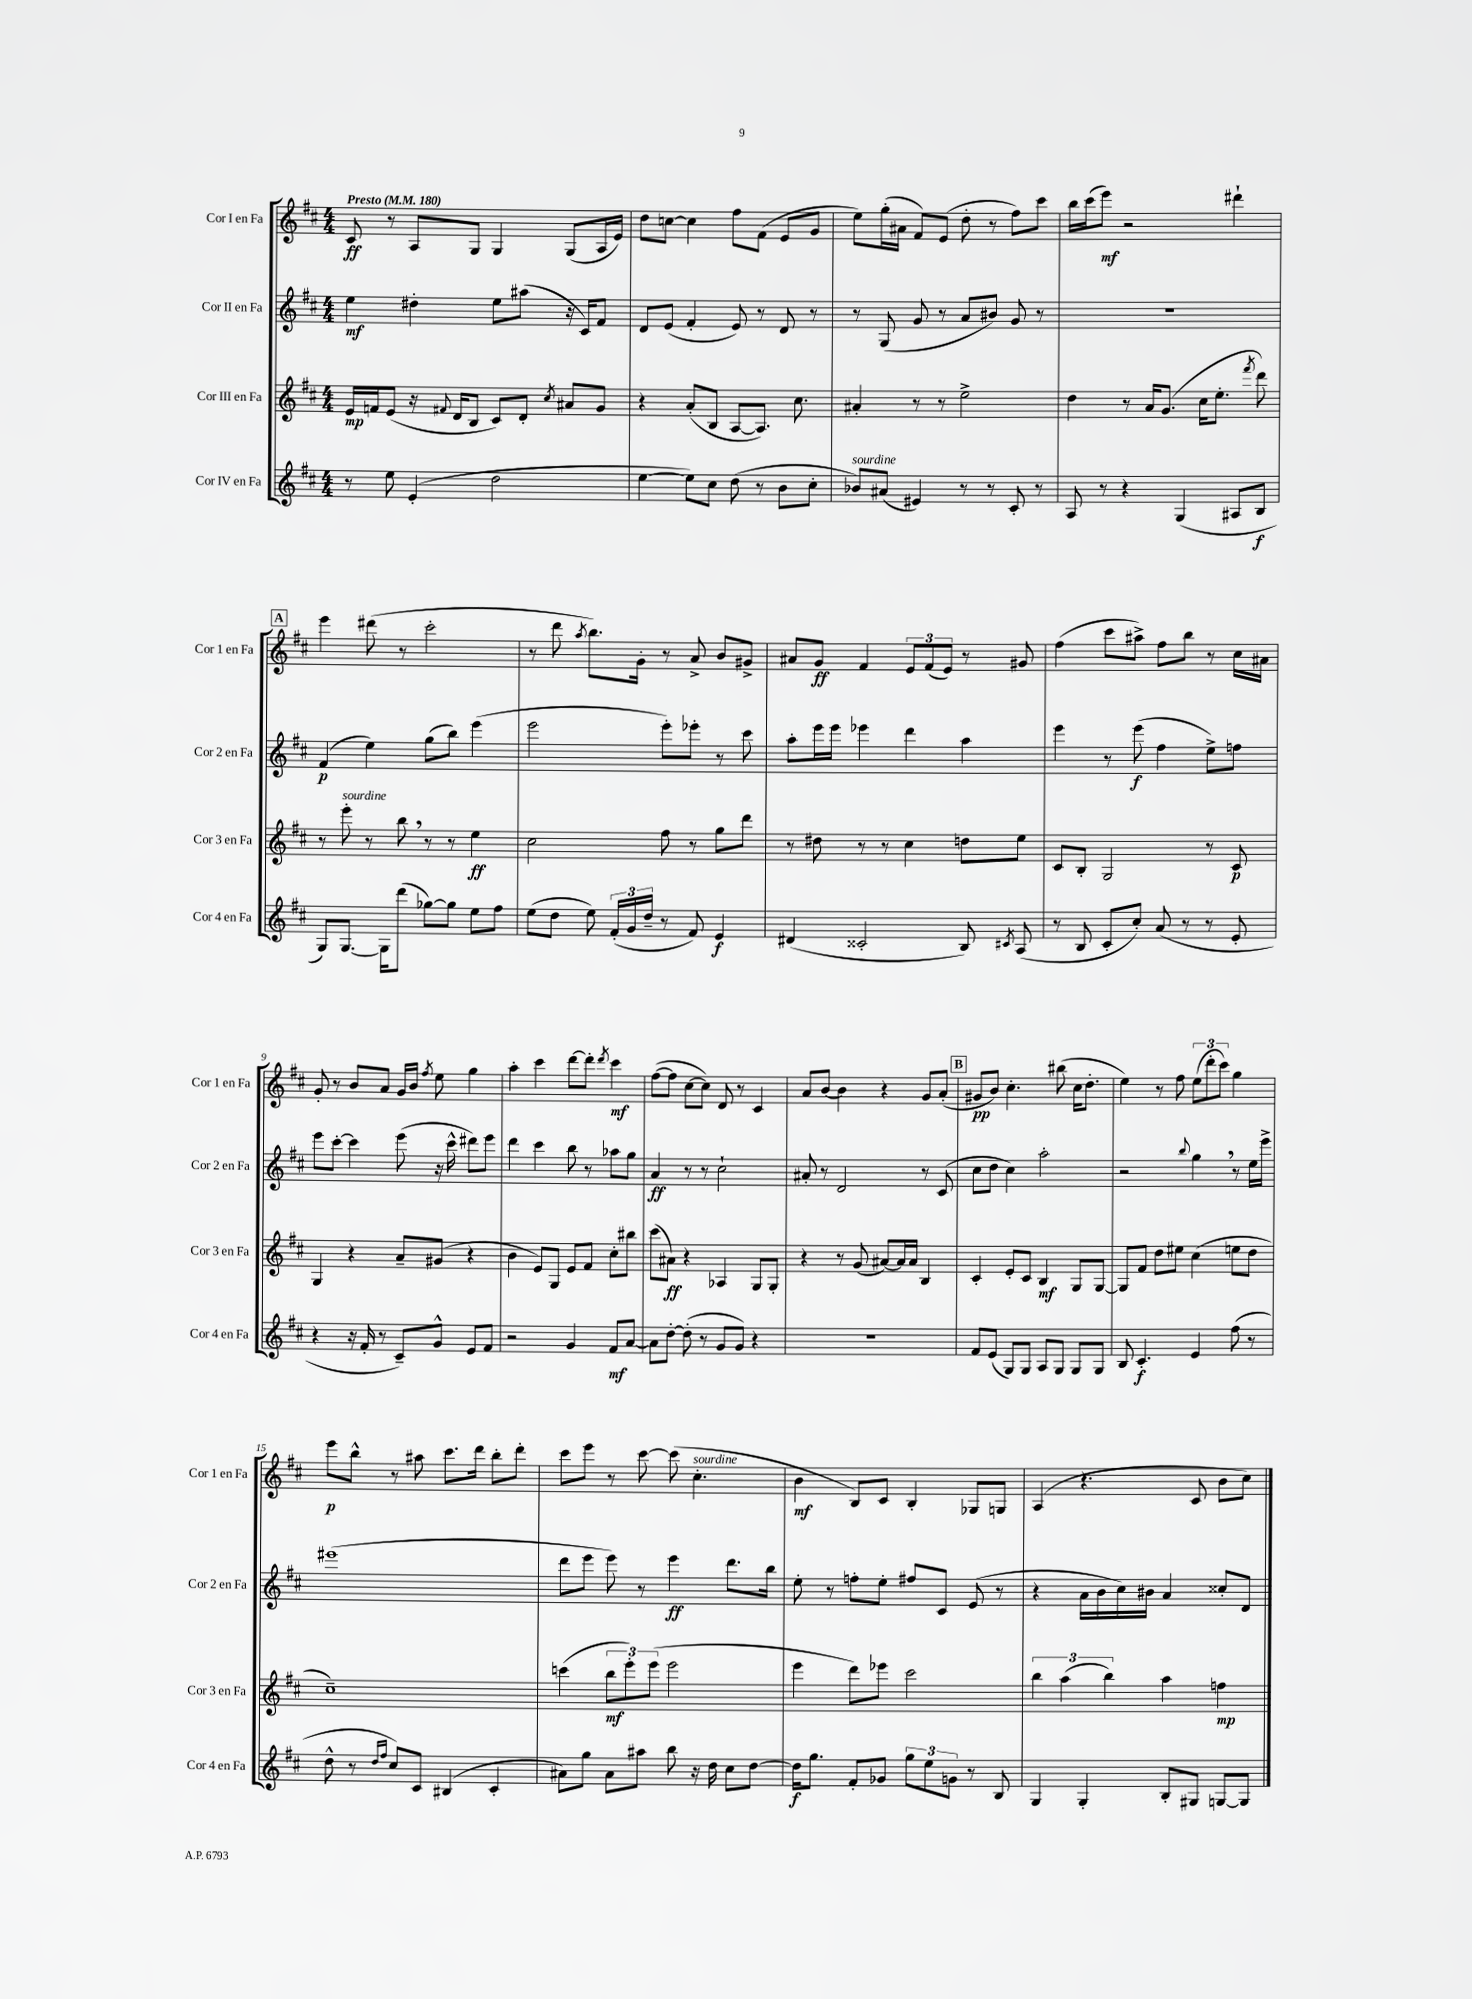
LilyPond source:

<<
\new StaffGroup <<
\new Staff = "s0" \with { instrumentName = "Cor I en Fa" shortInstrumentName = "Cor 1 en Fa" } {
    \clef treble \key d \major \numericTimeSignature \time 4/4 \tempo "Presto" 4 = 180
    \autoBeamOff cis'8\ff r8 a8[ g8] g4 g8[( a16 e'16]) |
    d''8[ c''8]~ c''4 fis''8[ fis'8]( e'8[ g'8] |
    e''8[) g''16-.( ais'16] fis'8[) e'8]( d''8-. r8 fis''8[) cis'''8] |
    b''16[ cis'''16( e'''8]\mf) r2 dis'''4-! |
    \mark \markup { \box "A" } e'''4 dis'''8( r8 cis'''2-. |
    r8 d'''8 \acciaccatura { a''8 } b''8.[) g'16]-. r8 a'8-> b'8[ gis'8]-> |
    ais'8[ g'8]\ff fis'4 \tuplet 3/2 { e'8[ fis'8( e'8]) } r8 gis'8 |
    fis''4( cis'''8[ ais''8]->) fis''8[ b''8] r8 cis''16[ ais'16] |
    g'8-. r8 b'8[ a'8] g'16[ b'16] \acciaccatura { fis''8 } e''8 g''4 |
    a''4-. cis'''4 d'''8[~ d'''8]-. \acciaccatura { d'''8 } cis'''4\mf |
    fis''8[~( fis''8] cis''8[~ cis''8]) d'8 r8 cis'4 |
    a'8[ b'8]~ b'4 r4 g'8[ a'8]-.( |
    \mark \markup { \box "B" } gis'8[\pp b'8]) cis''4.-. bis''8( cis''16[ d''8.]-. |
    e''4) r8 fis''8 \tuplet 3/2 { e''8[( d'''8-. cis'''8]) } g''4 |
    e'''8[\p b''8]-^ r8 ais''8 cis'''8.[ d'''16] b''8[-. d'''8]-. |
    cis'''8[ e'''8] r8 cis'''8~ cis'''8( cis''4.-.^\markup { \italic "sourdine" } |
    b'4\mf b8[) cis'8] b4-. ges8[ g8] |
    a4( r4. cis'8 b'8[ cis''8]) \bar "|." |
}
\new Staff = "s1" \with { instrumentName = "Cor II en Fa" shortInstrumentName = "Cor 2 en Fa" } {
    \clef treble \key d \major \numericTimeSignature \time 4/4
    \autoBeamOff e''4\mf dis''4-. e''8[ ais''8]( r16 cis'16[) fis'8] |
    d'8[ e'8]( fis'4-. e'8) r8 d'8 r8 |
    r8 g8( g'8 r8 a'8[ bis'8]) g'8 r8 |
    R1 |
    \mark \markup { \box "A" } fis'4\p( e''4) g''8[( b''8]) e'''4( |
    e'''2 e'''8[-.) ees'''8]-. r8 cis'''8 |
    a''8[-. e'''16 e'''16] ees'''4 d'''4 a''4 |
    e'''4 r8 e'''8\f( fis''4 e''8[->) f''8] |
    e'''8[ cis'''8]~-. cis'''4 e'''8( r16 cis'''16-^ dis'''8[) e'''8] |
    d'''4 cis'''4 b''8 r8 aes''8[ g''8] |
    a'4\ff r8 r8 cis''2-! |
    ais'8-. r8 d'2 r8 cis'8( |
    \mark \markup { \box "B" } cis''8[ d''8] cis''4) a''2-. |
    r2 \appoggiatura { b''8 } g''4 \breathe r8 e''16[ e'''16]-> |
    eis'''1( |
    d'''8[ e'''8] e'''8) r8 e'''4\ff d'''8.[ b''16] |
    e''8-. r8 f''8[-. e''8]-. fis''8[ cis'8] e'8( r8 |
    r4 a'16[ b'16 cis''16) bis'16] a'4 cisis''8[-. d'8] \bar "|." |
}
\new Staff = "s2" \with { instrumentName = "Cor III en Fa" shortInstrumentName = "Cor 3 en Fa" } {
    \clef treble \key d \major \numericTimeSignature \time 4/4
    \autoBeamOff e'16[\mp f'16 e'8]( r16 \appoggiatura { fis'8 } d'16[ b8] cis'8[) d'8]-. \acciaccatura { cis''8 } ais'8[ g'8] |
    r4 a'8[-.( b8] a8[~ a8.]) cis''8. |
    ais'4-. r8 r8 e''2-> |
    d''4 r8 a'16[ g'8.]( cis''16[ e''8.]-. \acciaccatura { fis'''8 } d'''8) |
    \mark \markup { \box "A" } r8 e'''8-.^\markup { \italic "sourdine" } r8 b''8 \breathe r8 r8 e''4\ff |
    cis''2 fis''8 r8 g''8[ d'''8] |
    r8 dis''8 r8 r8 cis''4 d''8[ e''8] |
    cis'8[ b8]-. g2 r8 cis'8\p |
    g4 r4 a'8[-- gis'8]( r4 |
    b'4 e'8[) g8] e'8[ fis'8] cis''8[-. bis''8] |
    cis'''8[( ais'8]\ff) r4 aes4 g8[ g8]-. |
    r4 r8 g'8( ais'8[~) ais'16 ais'16] b4 |
    \mark \markup { \box "B" } cis'4-. e'8[-. cis'8] b4\mf g8[ g8]~ |
    g8[ fis'8] d''8[ eis''8] cis''4( e''8[ d''8] |
    cis''1--) |
    c'''4( \tuplet 3/2 { b''8[\mf e'''8-.) e'''8]( } e'''2 |
    e'''4 d'''8[) ees'''8] cis'''2 |
    \tuplet 3/2 { b''4 a''4( b''4) } a''4 f''4\mp \bar "|." |
}
\new Staff = "s3" \with { instrumentName = "Cor IV en Fa" shortInstrumentName = "Cor 4 en Fa" } {
    \clef treble \key d \major \numericTimeSignature \time 4/4
    \autoBeamOff r8 e''8 e'4-.( d''2 |
    e''4~ e''8[) cis''8] d''8( r8 b'8[ cis''8]-. |
    bes'8[^\markup { \italic "sourdine" }) ais'8]( eis'4) r8 r8 cis'8-. r8 |
    a8 r8 r4 g4( ais8[ b8]\f |
    \mark \markup { \box "A" } g8[) g8.]~ g16[ d'''8]( ges''8[~) ges''8] e''8[ fis''8] |
    e''8[( d''8] e''8) \tuplet 3/2 { fis'16[-.( g'16 d''16]-- } r8 fis'8) e'4\f |
    dis'4( cisis'2-. b8) \acciaccatura { cis'8 } a8( |
    r8 b8 cis'8[-. cis''8]-.) a'8( r8 r8 e'8-. |
    r4 r16 fis'16-. r8 cis'8[--) g'8]-^ e'8[ fis'8] |
    r2 g'4 fis'8[\mf a'8]~ |
    a'8[ d''8]~-. d''8-.( r8 g'8[ g'8]) r4 |
    R1 |
    \mark \markup { \box "B" } fis'8[ e'8]( g8[) g8] a8[ g8] g8[ g8] |
    b8 cis'4.-.\f e'4 fis''8( r8 |
    d''8-^ r8 \grace { d''16[ fis''16] } cis''8[) cis'8] bis4( cis'4-. |
    ais'8[) g''8] ais'8[ ais''8] b''8 r16 d''16 cis''8[ d''8]~ |
    d''16[\f g''8.] fis'8[-. ges'8] \tuplet 3/2 { g''8[ e''8 g'8] } r8 b8 |
    g4 g4-. b8[-. gis8] g8[~ g8] \bar "|." |
}
>>
>>
